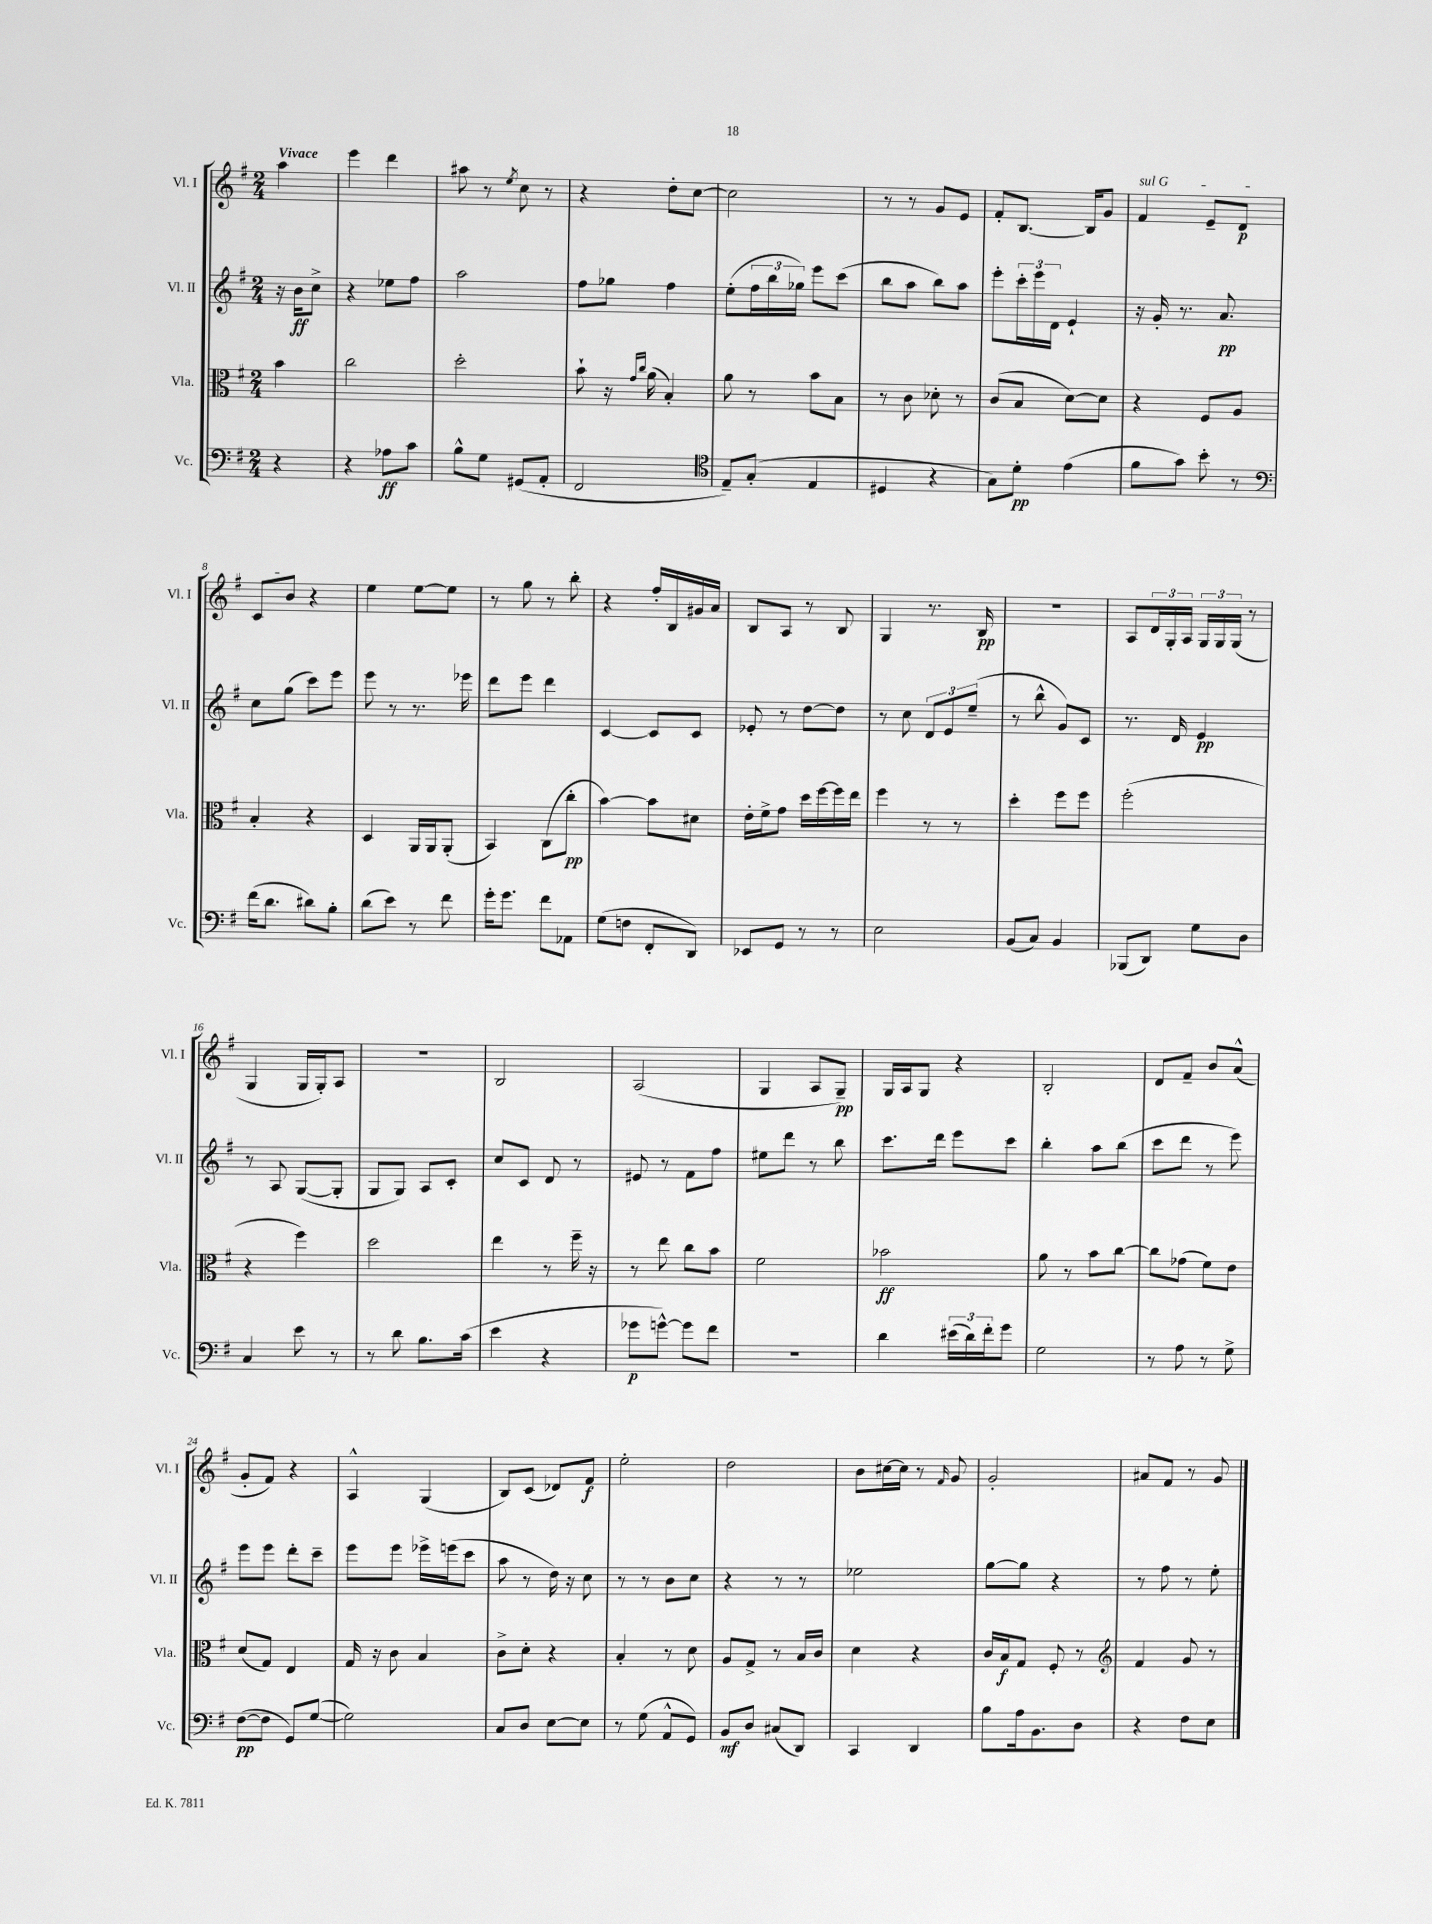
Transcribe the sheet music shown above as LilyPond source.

<<
\new StaffGroup <<
\new Staff = "s0" \with { instrumentName = "Vl. I" shortInstrumentName = "Vl. I" } {
    \clef treble \key g \major \numericTimeSignature \time 2/4 \partial 4 \tempo "Vivace"
    a''4 |
    e'''4 d'''4 |
    ais''8 r8 \acciaccatura { e''8 } c''8 r8 |
    r4 d''8-. c''8~ |
    c''2 |
    r8 r8 g'8 e'8 |
    fis'8-. b8.~ b16 g'8 |
    \once \override TextSpanner.bound-details.left.text = \markup { \italic "sul G" } fis'4\startTextSpan e'8-- d'8\p |
    c'8 b'8\stopTextSpan r4 |
    e''4 e''8~ e''8 |
    r8 g''8 r8 b''8-. |
    r4 fis''16-. b16 gis'16 a'16 |
    b8 a8 r8 b8 |
    g4 r8. b16\pp |
    r2 |
    a8 \tuplet 3/2 { d'16 g16-. a16 } \tuplet 3/2 { g16 g16 g16( } r8 |
    g4 g16 g16-.) a8 |
    r2 |
    b2 |
    a2( |
    g4 a8 g8--\pp) |
    g16 a16 g8 r4 |
    b2-. |
    d'8 fis'8-- b'8 a'8-^( |
    g'8-. fis'8) r4 |
    a4-^ g4( |
    b8) c'8( des'8) fis'8\f |
    e''2-. |
    d''2 |
    b'8 cis''16~ cis''16 r8 \grace { fis'16 } g'8 |
    g'2-. |
    ais'8 fis'8 r8 g'8 \bar "|." |
}
\new Staff = "s1" \with { instrumentName = "Vl. II" shortInstrumentName = "Vl. II" } {
    \clef treble \key g \major \numericTimeSignature \time 2/4 \partial 4
    r16 b'16\ff c''8-> |
    r4 ees''8 fis''8 |
    a''2 |
    fis''8 ges''8 fis''4 |
    e''8-.( \tuplet 3/2 { fis''16 b''16 ges''16) } e'''8 c'''8( |
    b''8 a''8 b''8) a''8 |
    e'''8-. \tuplet 3/2 { c'''16-. e'''16 d'16 } e'4-! |
    r16 g'16-. r8. a'8.\pp |
    c''8 g''8( c'''8) e'''8 |
    e'''8 r8 r8. ees'''16 |
    d'''8 e'''8 d'''4 |
    c'4~ c'8 c'8 |
    ees'8-. r8 d''8~ d''8 |
    r8 c''8 \tuplet 3/2 { d'8 e'8 e''8--( } |
    r8 b''8-^ g'8) c'8 |
    r8. d'16 e'4\pp |
    r8 a8 g8~( g8-. |
    g8 g8) a8 c'8-. |
    c''8 c'8 d'8 r8 |
    eis'8 r8 fis'8 fis''8 |
    eis''8 d'''8 r8 b''8 |
    c'''8. d'''16 e'''8 c'''8 |
    b''4-. a''8 b''8( |
    c'''8 d'''8 r8 e'''8) |
    e'''8 e'''8 d'''8-. c'''8-- |
    e'''8 e'''8 ees'''16-> e'''16( c'''8 |
    a''8 r8 d''16) r16 c''8 |
    r8 r8 b'8 c''8 |
    r4 r8 r8 |
    ees''2 |
    g''8~ g''8 r4 |
    r8 fis''8 r8 e''8-. \bar "|." |
}
\new Staff = "s2" \with { instrumentName = "Vla." shortInstrumentName = "Vla." } {
    \clef alto \key g \major \numericTimeSignature \time 2/4 \partial 4
    b'4 |
    c''2 |
    d''2-. |
    b'8-! r16 \grace { g'16 c''16 } a'16( b4-.) |
    a'8 r8 b'8 b8 |
    r8 c'8 des'8-. r8 |
    c'8( b8 d'8~) d'8 |
    r4 fis8 a8 |
    b4-. r4 |
    d4 a,16 a,16 a,8-.( |
    b,4) c8( c''8-.\pp |
    b'4~) b'8 dis'8 |
    e'16-. fis'16-> g'8 d''16 fis''16~ fis''16 e''16 |
    fis''4 r8 r8 |
    d''4-. fis''8 fis''8 |
    fis''2-.( |
    r4 fis''4) |
    d''2 |
    e''4 r8 fis''16-- r16 |
    r8 e''8 c''8 b'8 |
    fis'2 |
    bes'2\ff |
    a'8 r8 b'8 c''8~ |
    c''8 ges'8( fis'8) e'8 |
    d'8( g8) e4 |
    g16 r16 c'8 b4 |
    c'8-> d'8-. r4 |
    b4-. r8 d'8 |
    a8 g8-> r8 b16 c'16 |
    d'4 r4 |
    c'16 b16\f g8 fis8-. r8 |
    \clef treble fis'4 g'8 r8 \bar "|." |
}
\new Staff = "s3" \with { instrumentName = "Vc." shortInstrumentName = "Vc." } {
    \clef bass \key g \major \numericTimeSignature \time 2/4 \partial 4
    r4 |
    r4 aes8\ff c'8 |
    b8-^ g8 gis,8( a,8-. |
    fis,2 |
    \clef tenor e8--) g8-.( e4 |
    dis4 r4 |
    g8) d'8-.\pp e'4( |
    fis'8 g'8) b'8-. r8 |
    \clef bass fis'16( d'8. dis'8) b8-. |
    d'8( e'8) r8 fis'8 |
    g'16-. g'8. fis'8 aes,8 |
    g8( f8 fis,8-. d,8) |
    ees,8 g,8 r8 r8 |
    e2 |
    b,8( c8) b,4 |
    bes,,8( d,8) g8 d8 |
    c4 e'8 r8 |
    r8 d'8 b8. c'16( |
    e'4 r4 |
    ges'8\p g'8~-^) g'8 fis'8 |
    r2 |
    d'4 \tuplet 3/2 { eis'16( d'16) fis'16-. } g'8 |
    g2 |
    r8 a8 r8 g8-> |
    fis8~\pp( fis8 g,8) g8~( |
    g2) |
    c8 d8 e8~ e8 |
    r8 g8( a,8-^ g,8) |
    b,8\mf d8 cis8( d,8) |
    c,4 d,4 |
    b8 a16 b,8. d8 |
    r4 fis8 e8 \bar "|." |
}
>>
>>
